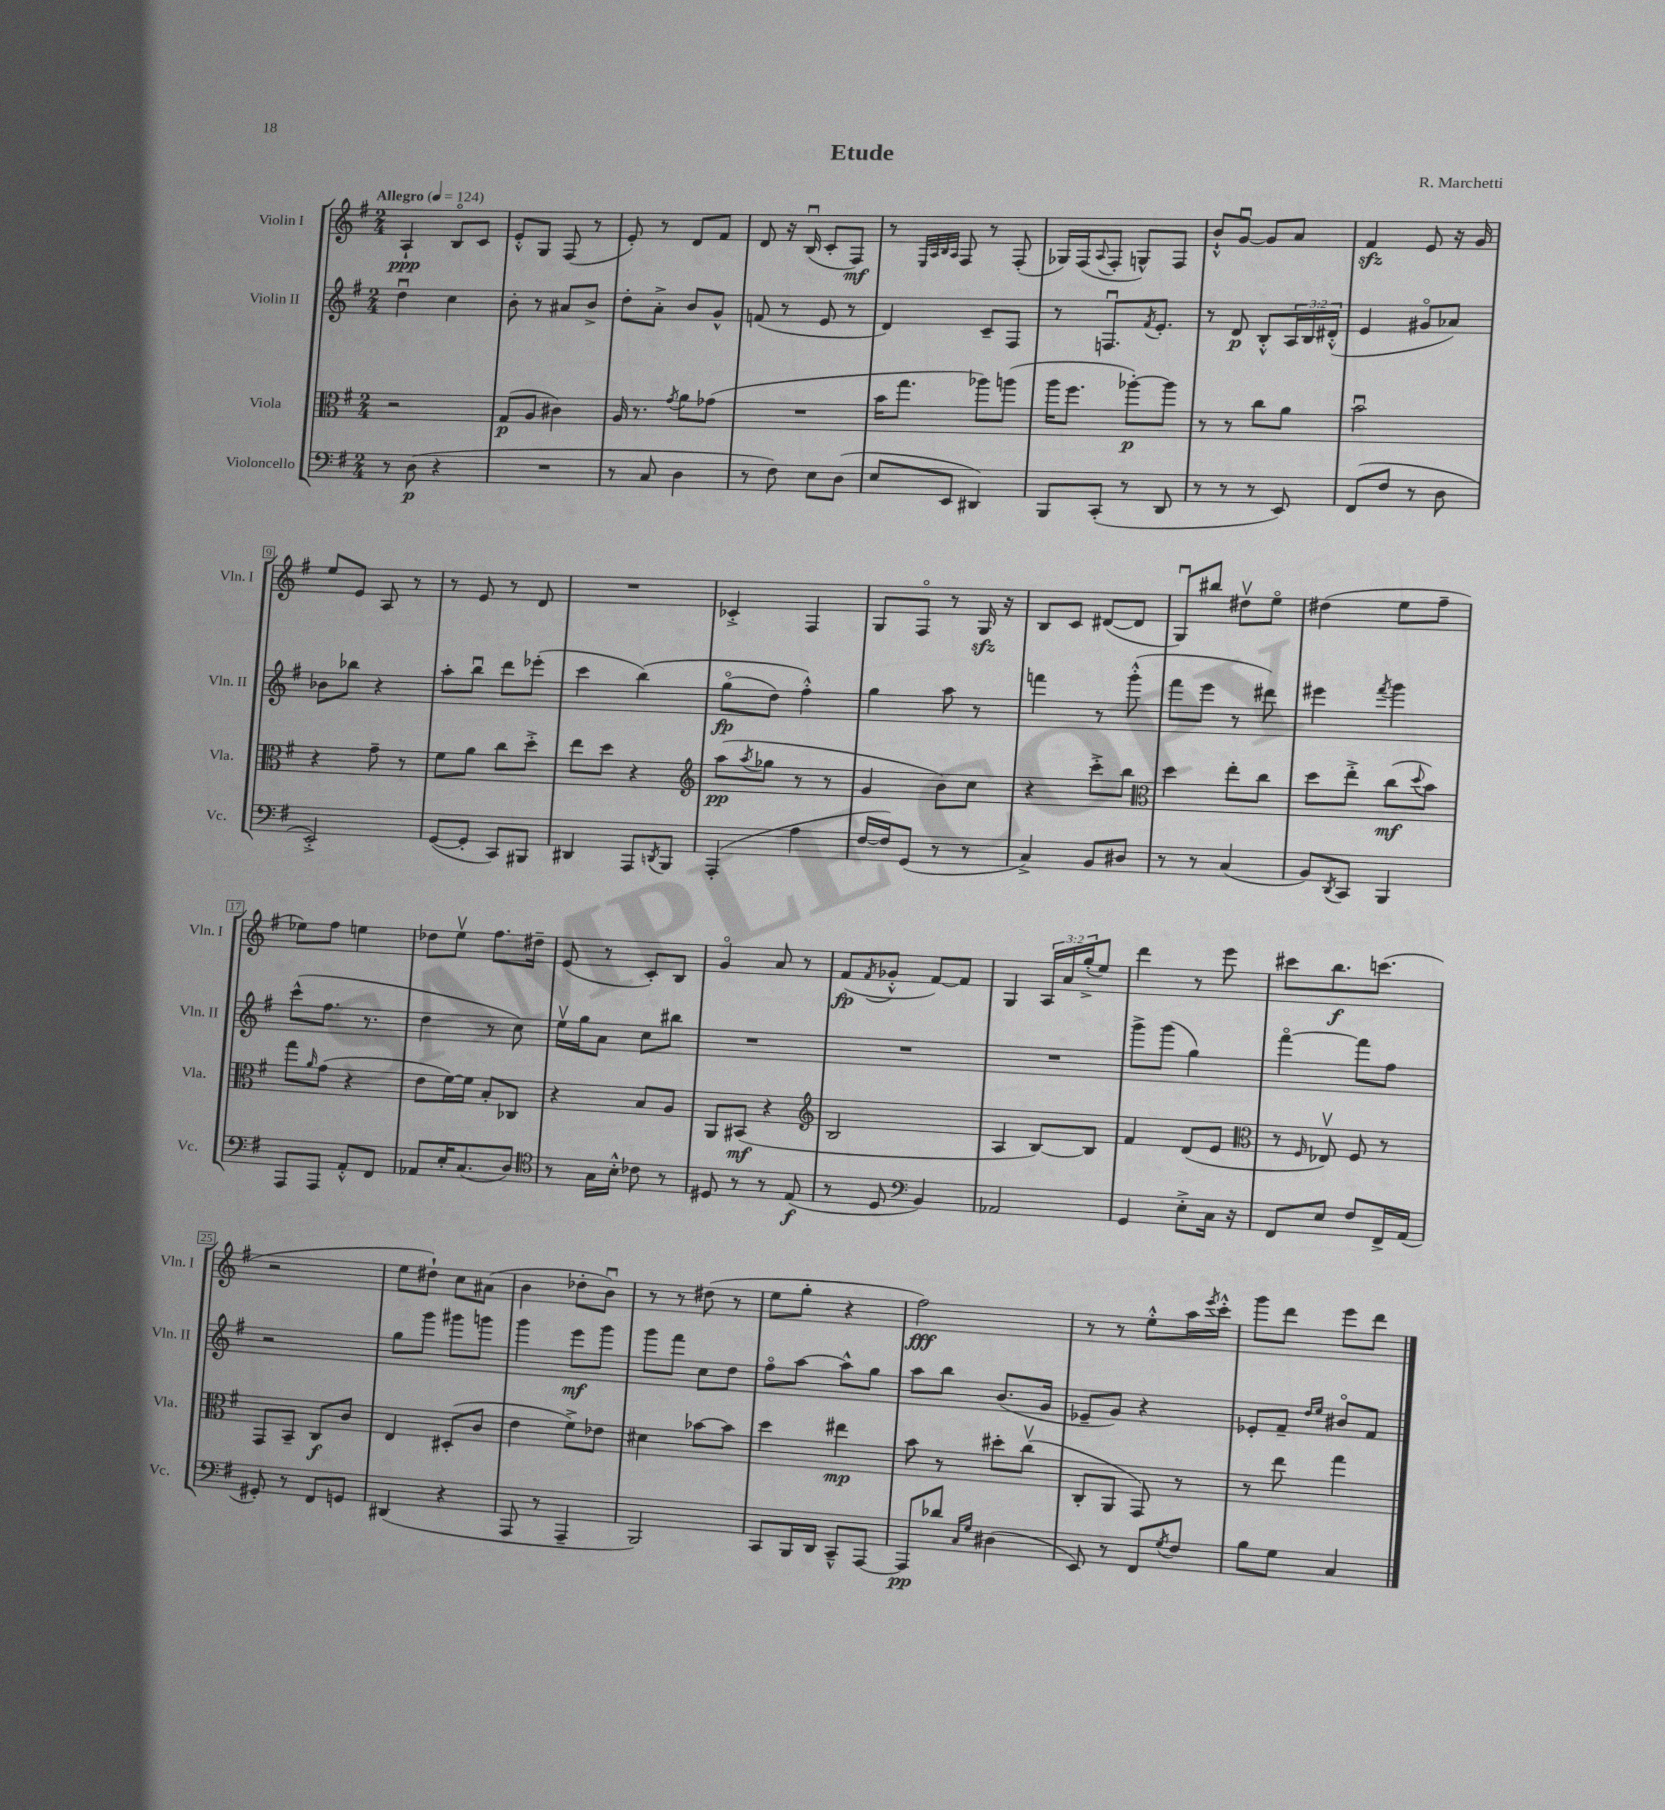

**kern	**kern	**kern	**kern
*staff4	*staff3	*staff2	*staff1
*clefF4	*clefC3	*clefG2	*clefG2
*k[f#]	*k[f#]	*k[f#]	*k[f#]
*M2/4	*M2/4	*M2/4	*M2/4
*MM124	*MM124	*MM124	*MM124
8r	2r	4ddu	4A`
(8D	.	.	.
4r	.	4cc	8Bo
.	.	.	8c
=	=	=	=
2r	(8G	8b'	8e'^^
.	8A	8r	8G
.	4c#)	8a#	(8F#
.	.	8b^	8r
=	=	=	=
8r	16A	8dd'	8e')
.	8.r	.	.
8C	.	8a'^	8r
.	8qg	.	.
4D	8a	8b	8d
.	(8g-	8g^^	8f#
=	=	=	=
8r	2r	(8f	8d
8F#)	.	8r	16r
.	.	.	(16Bu
8E	.	8e	8c'
(8D	.	8r	8F#)
=	=	=	=
8E	16b	4d)	8r
.	8.gg	.	.
.	.	.	32qqE
.	.	.	32qqA
.	.	.	32qqB
.	.	.	32qqA
8EE	.	.	8F#
4DD#)	8aa-)	8c~	8r
.	(8aa	8F#	(8F#'
=	=	=	=
8BBB	16aa	8r	16G-)
.	8.ff#	.	(16F#
.	.	.	8qqA
(8CC'	.	8.Fu	8F#'
8r	[8aa-')	.	8G^^)
.	.	8qf#	.
.	.	8.e'	.
8DD	8aa-]	.	8F#
=	=	=	=
8r	8r	8r	8b`^^
8r	8r	8d	[8gu
8r	8cc	8B'^^	8g]
8EE)	8a	24A	8a
.	.	24B	.
.	.	(24d#'^^	.
=	=	=	=
(8FF#	2bu	4e	4f#
8F#	.	.	.
8r	.	8g#o	8e
8D	.	8a-)	16r
.	.	.	16g
=	=	=	=
2EE'^)	4r	8b-	8ee
.	.	8bb-	8e
.	8g~	4r	8A
.	8r	.	8r
=	=	=	=
([8GG	8f#	8aa'	8r
8GG']	8a	8bbu	8e
8CC)	8cc	8ddd	8r
8BBB#	8dd'^	(8eee-'	8d
=	=	=	=
4DD#	8ee	4ccc	2r
.	8dd	.	.
8AAA	4r	&(4bb)	.
8qDD	.	.	.
8BBB	.	.	.
=	=	=	=
*	*clefG2	*	*
(4AAA'	(8aa	(8ggo	4c-'^
.	8qaa	.	.
.	8gg-	8dd)	.
4A	8r	4ff#'^^&)	4F#
.	8r	.	.
=	=	=	=
[16F#	4g	4gg	8G
16F#])	.	.	.
(8GG	.	.	8F#o
8r	8b)	8aa	8r
8r	8cc	8r	16G
.	.	.	16r
=	=	=	=
4C^)	4r	4fff	8B
.	.	.	8c
8BB	8ccc'^	8r	([8d#
8D#	8bb	(8ggg'^^	8d#]
=	=	=	=
*	*clefC3	*	*
8r	4dd	8fff#	8Gu)
8r	.	8eee	8bb#
(4C	8ee'	8r	8dd#v
.	8cc	8ddd#)	8eeo
=	=	=	=
8BB)	8dd	4eee#	(4dd#
8qDD	.	.	.
8CC	8ee'^	.	.
.	.	8qfff#	.
4BBB	(8cc	4ggg	8ee
.	8qqdd	.	.
.	8b)	.	8ff#~
=	=	=	=
8AAA	8gg	(8ccc^^	8ee-)
.	16qqa	.	.
8AAA	(8g	8.ff#	8ff#
8AA'^^	4r	.	4ee
.	.	8.r	.
8FF#	.	.	.
=	=	=	=
8AA-	8e	4dd	8dd-
16E'	[16f#)	.	8eev
(8.C	16f#]	.	.
.	8B'	8r	8.ff#
8D)	8C-	8cc)	.
.	.	.	16dd#~
=	=	=	=
*clefC4	*	*	*
8r	4r	16eev	(8e
.	.	16gg	.
16G	.	8a	8r
16B'^^	.	.	.
8c-	8B	8cc	8c')
8r	8A	8bb#	8B
=	=	=	=
8D#	8AA	2r	4go
8r	(8BB#	.	.
8r	4r	.	8a
(8E	.	.	8r
=	=	=	=
*	*clefG2	*	*
8r	2B	2r	(8f#
.	.	.	8qf#
8D	.	.	8g-'^^
*clefF4	*	*	*
4BB)	.	.	[8f#)
.	.	.	8f#]
=	=	=	=
2AA-	4A	2r	4G
.	[8B)	.	24A
.	.	.	24a
.	.	.	(24gg'^
.	8B]	.	8ee)
=	=	=	=
4GG	4f#	8ggg^	4ddd
.	.	(8ggg	.
8E'^	(8d	4gg)	8r
16C	8e	.	8eee
16r	.	.	.
=	=	=	=
*	*clefC3	*	*
8FF#	8r	[4fff#o	8ccc#
.	16qqF#	.	.
8E	8E-v)	.	8.bb
8F#	8F#	8fff#]	.
.	.	.	(8.ccc
16FF#^	8r	8ff#	.
(16AA	.	.	.
=	=	=	=
8GG#')	8GG	2r	2r
8r	8BB~	.	.
8FF#	8C	.	.
8GG	8c	.	.
=	=	=	=
(4DD#	4E	8gg	8ee
.	.	8ggg	8dd#`)
4r	(8D#'	8ggg#	8cc
.	8c	8ggg	(8a#
=	=	=	=
8AAA	4e	4ggg	4b
8r	.	.	.
4AAA~	8f#^)	8eee	8dd-'
.	8e-	8ggg	8bu)
=	=	=	=
2BBB)	4d#	8ggg	8r
.	.	8fff#	8r
.	[8b-	8cc	(8dd#
.	8b-]	8dd	8r
=	=	=	=
8CC	4dd	8ff#o	8ee
16BBB	.	[8aa	8gg'
16DD	.	.	.
8CC~^^	4ee#	8aa^^]	4r
[8AAA	.	8gg	.
=	=	=	=
8AAA]	8b	8aa	2ff#)
8d-	8r	8bb	.
16qqC	.	.	.
16qqG	.	.	.
(4D#	8dd#'	(8.b	.
.	(8ccv	.	.
.	.	16g	.
=	=	=	=
8EE)	8C'	8e-~	8r
8r	8AA	8g)	8r
8FF#	8GG)	4r	8ee'^^
8qG	.	.	.
8F#	8r	.	16aa
.	.	.	8qeee
.	.	.	16ccc'^^
=	=	=	=
8B	8r	8e-'	8ggg
8G	8ee	8f#~	8ddd
.	.	16qqdd	.
.	.	16qqee	.
4C	4gg	8b#o	8eee
.	.	8f#	8ddd
==	==	==	==
*-	*-	*-	*-
